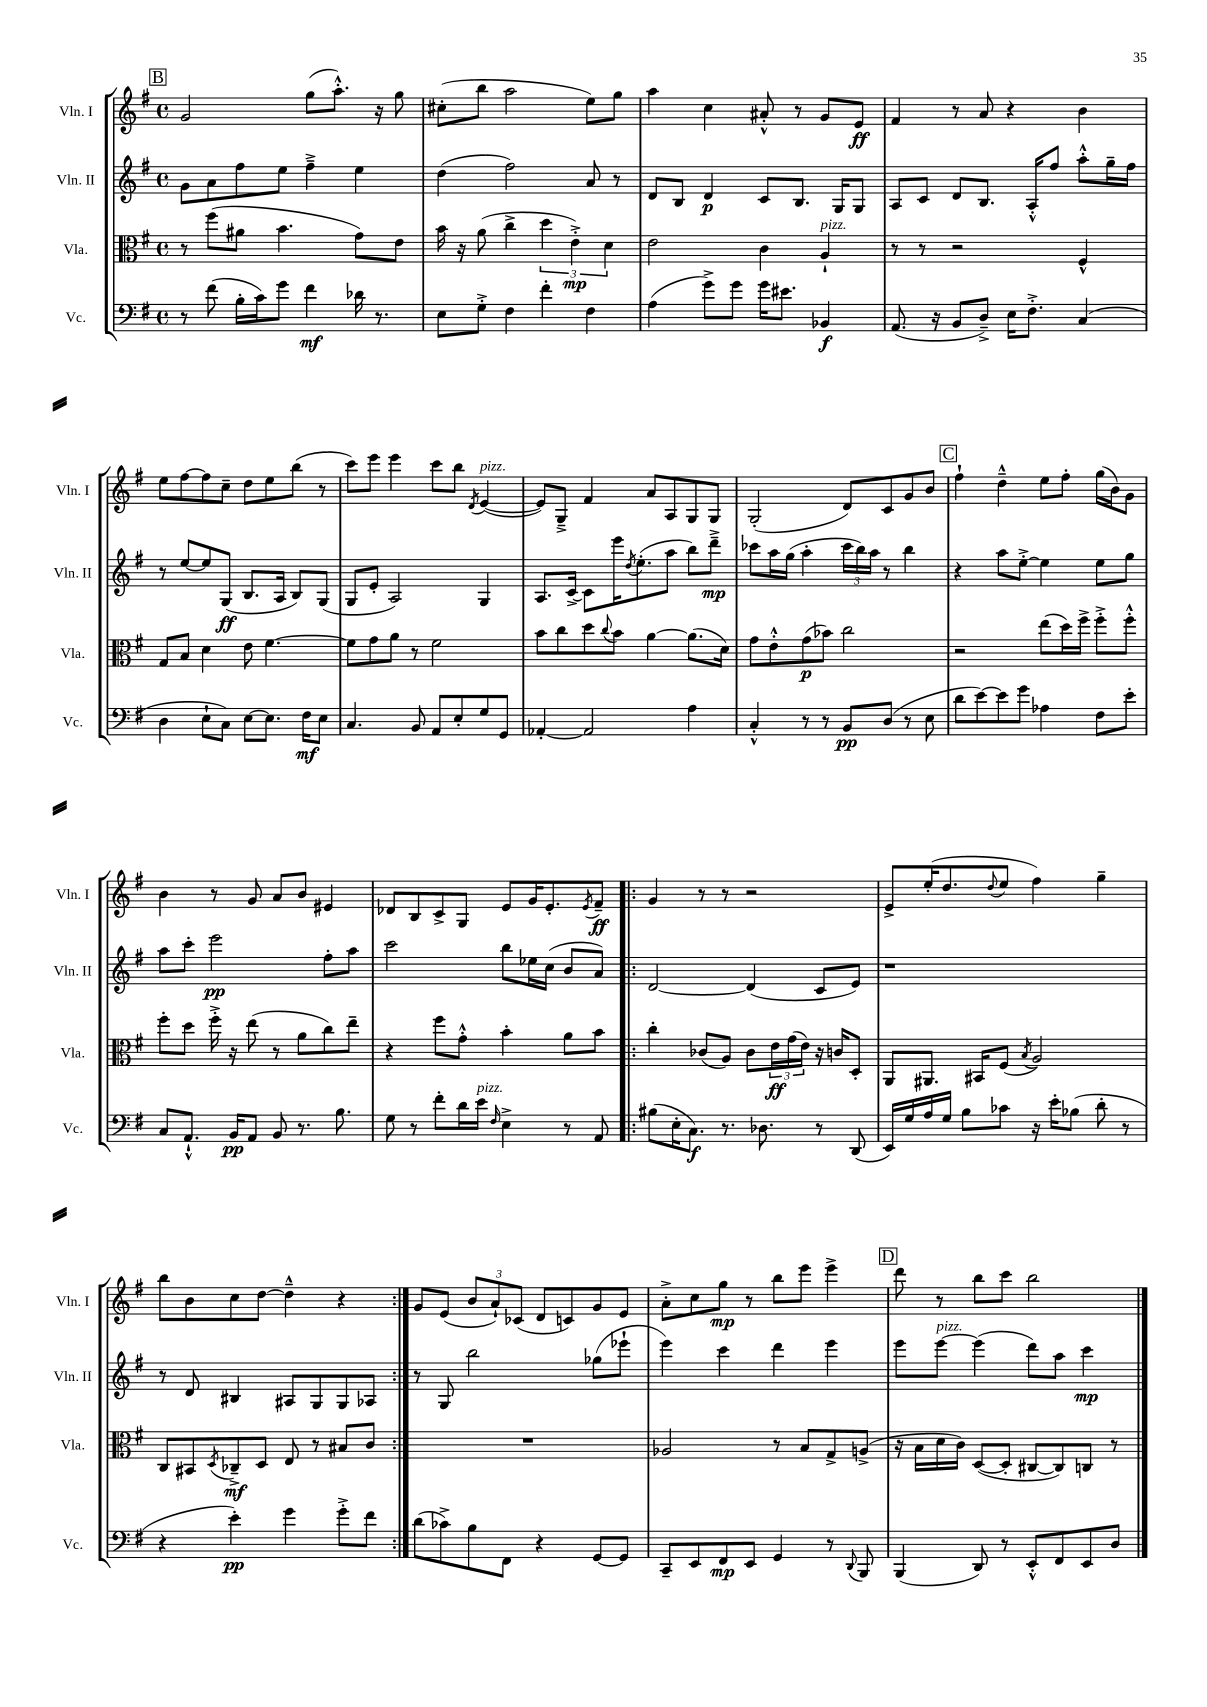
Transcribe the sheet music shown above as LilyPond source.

<<
\new StaffGroup <<
\new Staff = "s0" \with { instrumentName = "Vln. I" shortInstrumentName = "Vln. I" } {
    \clef treble \key g \major \defaultTimeSignature \time 4/4
    \mark \markup { \box "B" } g'2 g''8( a''8.-.-^) r16 g''8 |
    cis''8-.( b''8 a''2 e''8) g''8 |
    a''4 c''4 ais'8-.-^ r8 g'8 e'8\ff |
    fis'4 r8 a'8 r4 b'4 |
    e''8 fis''8~ fis''8 c''8-- d''8 e''8 b''8( r8 |
    c'''8) e'''8 e'''4 c'''8 b''8 \acciaccatura { d'8 } e'4~^\markup { \italic "pizz." }( |
    e'8) g8---> fis'4 a'8 a8 g8 g8 |
    g2-.( d'8) c'8 g'8 b'8 |
    \mark \markup { \box "C" } fis''4-! d''4---^ e''8 fis''8-. g''16( b'16) g'8 |
    b'4 r8 g'8 a'8 b'8 eis'4 |
    des'8 b8 c'8-> g8 e'8 g'16 e'8.-. \acciaccatura { e'8 } fis'8--\ff |
    \repeat volta 2 { g'4 r8 r8 r2 |
    e'8-> e''16-.( d''8. \appoggiatura { d''8 } e''8 fis''4) g''4-- |
    b''8 b'8 c''8 d''8~ d''4---^ r4 | }
    g'8 e'8( \tuplet 3/2 { b'8 a'8-!) ces'8( } d'8 c'8) g'8 e'8 |
    a'8-.-> c''8 g''8\mp r8 b''8 e'''8 e'''4-> |
    \mark \markup { \box "D" } d'''8 r8 b''8 c'''8 b''2 \bar "|." |
}
\new Staff = "s1" \with { instrumentName = "Vln. II" shortInstrumentName = "Vln. II" } {
    \clef treble \key g \major \defaultTimeSignature \time 4/4
    \mark \markup { \box "B" } g'8 a'8 fis''8 e''8 fis''4---> e''4 |
    d''4( fis''2) a'8 r8 |
    d'8 b8 d'4\p c'8 b8. g16 g8 |
    a8 c'8 d'8 b8. a16-.-^ fis''8 a''8-.-^ g''16-- fis''16 |
    r8 e''8~ e''8 g8\ff( b8. a16 b8) g8( |
    g8 e'8-. a2) g4 |
    a8. c'16~-> c'8 e'''16 \acciaccatura { d''8 } e''8.-.( a''8 b''8) d'''8--->\mp |
    ces'''8 a''16 g''16( a''4-. \tuplet 3/2 { ces'''16 b''16) a''16 } r8 b''4 |
    \mark \markup { \box "C" } r4 a''8 e''8~-.-> e''4 e''8 g''8 |
    a''8 c'''8-. e'''2\pp fis''8-. a''8 |
    c'''2 b''8 ees''16 c''16( b'8 a'8) |
    \repeat volta 2 { d'2~ d'4( c'8 e'8) |
    r1 |
    r8 d'8 bis4 ais8 g8 g8 aes8 | }
    r8 g8 b''2 ges''8( ees'''8-! |
    e'''4) c'''4 d'''4 e'''4 |
    \mark \markup { \box "D" } e'''8 e'''8~^\markup { \italic "pizz." } e'''4( d'''8) a''8 c'''4\mp \bar "|." |
}
\new Staff = "s2" \with { instrumentName = "Vla." shortInstrumentName = "Vla." } {
    \clef alto \key g \major \defaultTimeSignature \time 4/4
    \mark \markup { \box "B" } r8 fis''8( ais'8 b'4. g'8) e'8 |
    b'16 r16 a'8( c''4-> \tuplet 3/2 { d''4 e'4-.->\mp) d'4 } |
    e'2 c'4 a4-!^\markup { \italic "pizz." } |
    r8 r8 r2 fis4-^ |
    g8 b8 d'4 e'8 fis'4.~ |
    fis'8 g'8 a'8 r8 fis'2 |
    b'8 c''8 d''8 \appoggiatura { c''8 } b'8 a'4~ a'8.( d'16) |
    g'8 e'8-.-^ g'8\p( bes'8) c''2 |
    \mark \markup { \box "C" } r2 e''8( d''16) fis''16-> fis''8-.-> fis''8-.-^ |
    fis''8-. d''8 fis''16-.-> r16 e''8( r8 a'8 c''8) e''8-- |
    r4 fis''8 g'8-.-^ b'4-. a'8 b'8 |
    \repeat volta 2 { c''4-. ces'8( a8) ces'8 \tuplet 3/2 { e'16\ff g'16( e'16) } r16 c'16 d8-. |
    a,8 ais,8. bis,16 fis8( \acciaccatura { b8 } a2) |
    c8 bis,8 \acciaccatura { d8 } ces8--->\mf d8 e8 r8 bis8 c'8 | }
    R1 |
    aes2 r8 b8 g8-> a8->( |
    \mark \markup { \box "D" } r16 b16 d'16 c'16) d8~( d8-. cis8~ cis8) c8 r8 \bar "|." |
}
\new Staff = "s3" \with { instrumentName = "Vc." shortInstrumentName = "Vc." } {
    \clef bass \key g \major \defaultTimeSignature \time 4/4
    \mark \markup { \box "B" } r8 fis'8( b16-. c'16) g'8 fis'4\mf des'16 r8. |
    e8 g8-.-> fis4 fis'4-. fis4 |
    a4( g'8->) g'8 g'16 eis'8. bes,4\f |
    a,8.( r16 b,8 d8--->) e16 fis8.-.-> c4( |
    d4 e8-! c8) e8~ e8. fis16\mf e8 |
    c4. b,8 a,8 e8-. g8 g,8 |
    aes,4~-. aes,2 a4 |
    c4-.-^ r8 r8 b,8\pp d8( r8 e8 |
    \mark \markup { \box "C" } d'8 e'8~) e'8 g'8 aes4 fis8 e'8-. |
    c8 a,8.-!-^ b,16\pp a,8 b,8 r8. b8. |
    g8 r8 fis'8-. d'16 e'16^\markup { \italic "pizz." } \grace { fis16 } e4-> r8 a,8 |
    \repeat volta 2 { bis8( e16-. c8.\f) r8. des8. r8 d,8( |
    e,16) g16 a16 g16 b8 ces'8 r16 e'16-. bes8( d'8-. r8 |
    r4 e'4-.\pp) g'4 g'8-.-> fis'8 | }
    d'8( ces'8->) b8 fis,8 r4 g,8~ g,8 |
    c,8-- e,8 fis,8\mp e,8 g,4 r8 \appoggiatura { d,8 } b,,8 |
    \mark \markup { \box "D" } b,,4( d,8) r8 e,8-.-^ fis,8 e,8 d8 \bar "|." |
}
>>
>>
\layout { \context { \Score \remove "Bar_number_engraver" } }
